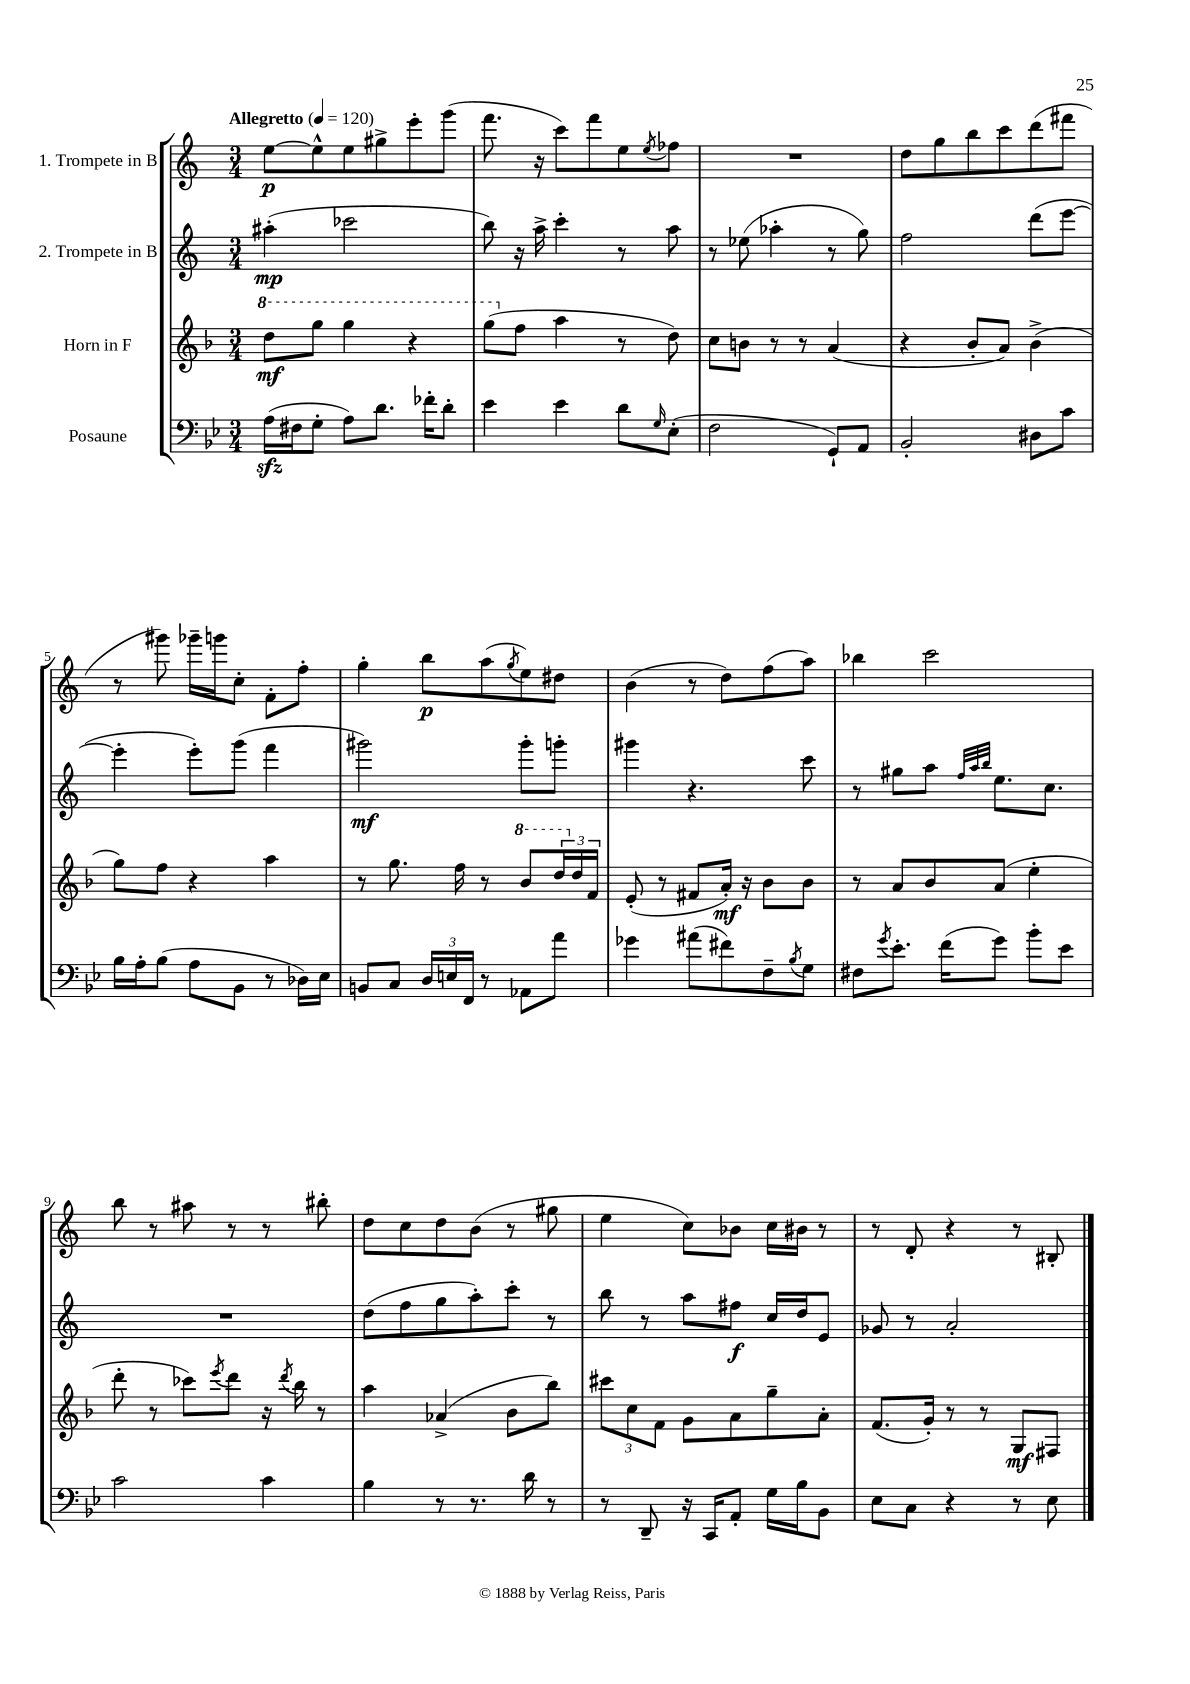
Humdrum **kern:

**kern	**kern	**kern	**kern
*staff4	*staff3	*staff2	*staff1
*clefF4	*clefG2	*clefG2	*clefG2
*k[b-e-]	*k[b-]	*k[]	*k[]
*M3/4	*M3/4	*M3/4	*M3/4
*MM120	*MM120	*MM120	*MM120
(16A	8ddd	(4aa#'	[8ee
16F#	.	.	.
8G'	8ggg	.	8ee^^]
8A)	4ggg	2ccc-	8ee
8.d	.	.	8gg#^
.	4r	.	8eee'
16f-'	.	.	.
8d'	.	.	(8ggg
=	=	=	=
4e-	(8ggg	8bb)	8.fff
.	8ff	16r	.
.	.	16aa^	16r
4e-	4aa	4ccc'	8ccc)
.	.	.	8fff
8d	8r	8r	8ee
16qqG	.	.	8qee
(8E-'	8dd)	8aa	8ff-
=	=	=	=
2F	8cc	8r	2.r
.	8b	(8ee-	.
.	8r	4aa-'	.
.	8r	.	.
8GG`)	(4a	8r	.
8AA	.	8gg)	.
=	=	=	=
2BB-'	4r	2ff	8dd
.	.	.	8gg
.	8b-'	.	8bb
.	8a)	.	8ccc
8D#	(4b-^	(8ddd	(8ddd
8c	.	[8eee	8fff#
=	=	=	=
16B-	8gg)	4eee']	8r
16A'	.	.	.
(8B-	8ff	.	8ggg#)
8A	4r	8eee')	16ggg-~
.	.	.	16ggg
8BB-	.	(8ggg	8cc'
8r	4aa	4fff	8f'
16D-)	.	.	8ff'
16E-	.	.	.
=	=	=	=
8BB	8r	2ggg#)	4gg'
8C	8.gg	.	.
24D	.	.	8bb
24E	.	.	.
.	16ff	.	.
24FF	.	.	.
8r	8r	.	(8aa
.	.	.	8qgg
8AA-	8bb-	8ggg#'	8ee)
8a	24ddd	8ggg'	8dd#
.	24dd	.	.
.	24f	.	.
=	=	=	=
4g-	(8e'	4ggg#	(4b
.	8r	.	.
(8a#	8f#	4.r	8r
8f#)	16a')	.	8dd)
.	16r	.	.
8F~	8b-	.	(8ff
8qB-	.	.	.
8G	8b-	8ccc	8aa)
=	=	=	=
8F#	8r	8r	4bb-
8qg	.	.	.
8.e-'	8a	8gg#	.
.	8b-	8aa	2ccc
(16f	.	.	.
.	.	32qqff	.
.	.	32qqaa	.
.	.	32qqbb	.
8g)	(8a	8.ee	.
8b-'	4ee'	.	.
.	.	8.cc	.
8e-	.	.	.
=	=	=	=
2c	8ddd'	2.r	8bb
.	8r	.	8r
.	8ccc-)	.	8aa#
.	8qeee	.	.
.	8ddd	.	8r
4c	16r	.	8r
.	8qddd	.	.
.	16bb-	.	.
.	8r	.	8bb#'
=	=	=	=
4B-	4aa	(8dd	8dd
.	.	8ff	8cc
8r	(4a-^	8gg	8dd
8.r	.	8aa')	(8b
.	8b-	8ccc'	8r
16d	.	.	.
8r	8bb-)	8r	8gg#
=	=	=	=
8r	12ccc#	8bb	4ee
.	12cc	.	.
8DD~	.	8r	.
.	12f	.	.
16r	8g	8aa	8cc)
16CC	.	.	.
8AA'	8a	8ff#	8b-
16G	8gg~	16cc	16cc
16B-	.	16dd	16b#
8BB-	8a'	8e	8r
=	=	=	=
8E-	(8.f	8g-	8r
8C	.	8r	8d'
.	16g')	.	.
4r	8r	2a'	4r
.	8r	.	.
8r	8G	.	8r
8E-	8F#	.	8B#'
==	==	==	==
*-	*-	*-	*-
